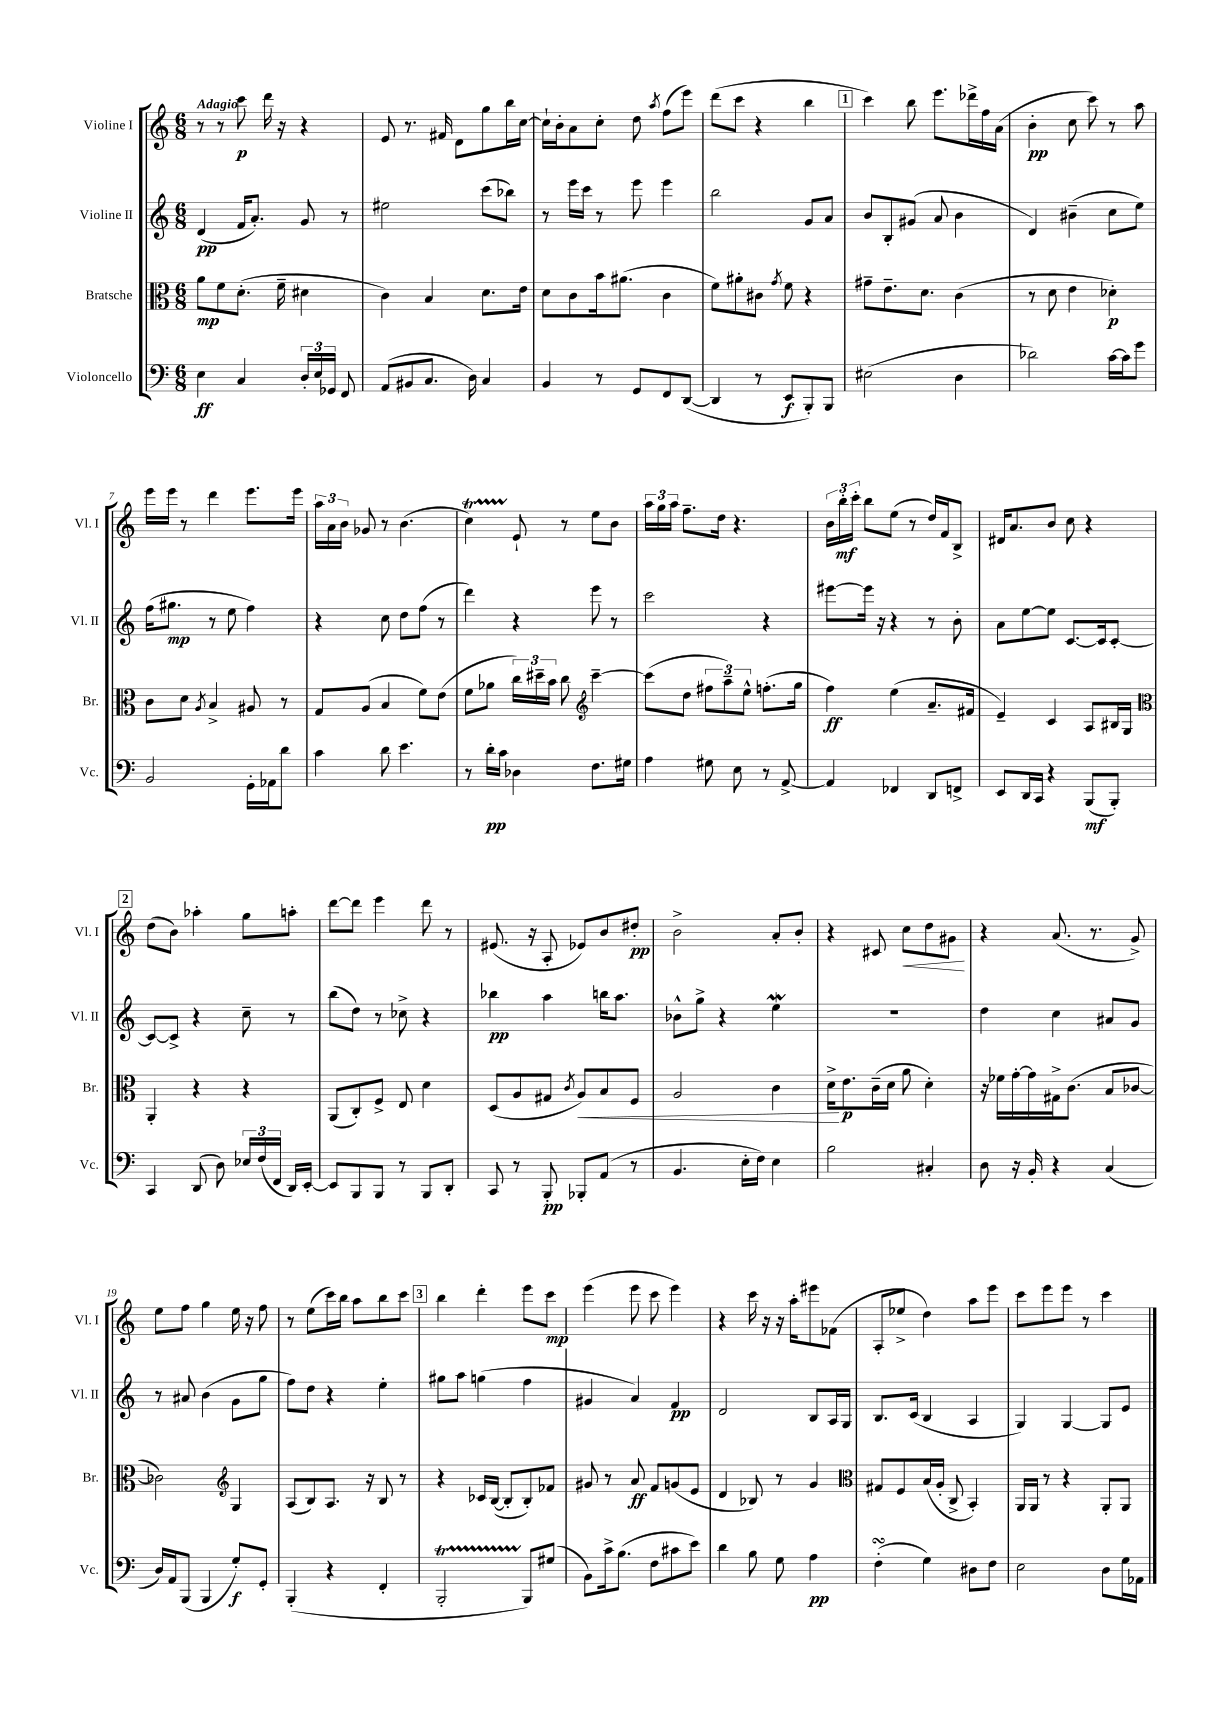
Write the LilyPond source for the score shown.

<<
\new StaffGroup <<
\new Staff = "s0" \with { instrumentName = "Violine I" shortInstrumentName = "Vl. I" } {
    \clef treble \key c \major \numericTimeSignature \time 6/8 \tempo "Adagio"
    \autoBeamOff r8 r8 c'''8\p d'''16 r16 r4 |
    e'8 r8. fis'16 d'8[ g''8 b''16 c''16]~ |
    c''16[-! b'16-. a'8 c''8]-. d''8 \acciaccatura { a''8 } f''8[( e'''8]) |
    d'''8[( c'''8] r4 b''4 |
    \mark \markup { \box "1" } c'''4) b''8 e'''8.[ des'''16-> f''16 a'16]( |
    b'4-.\pp c''8 c'''8) r8 a''8 |
    e'''16[ e'''16] r8 d'''4 e'''8.[ e'''16] |
    \tuplet 3/2 { a''16[ a'16 b'16] } ges'8 r8 b'4.( |
    c''4\startTrillSpan) e'8-!\stopTrillSpan r8 e''8[ b'8] |
    \tuplet 3/2 { a''16[ g''16 a''16] } f''8.[-- d''16] r4. |
    \tuplet 3/2 { b'16[ b''16-.\mf c'''16]-. } b''8[ e''8]( r8 d''16[) f'16 b8]-> |
    dis'16[ a'8. b'8] c''8 r4 |
    \mark \markup { \box "2" } d''8[( b'8]) aes''4-. g''8[ a''8]-. |
    d'''8[~ d'''8] e'''4 d'''8 r8 |
    eis'8.( r16 a8-. ees'8[) b'8 dis''8]-.\pp |
    b'2-> a'8[-. b'8]-. |
    r4 cis'8 c''8[\< d''8 gis'8]\! |
    r4 a'8.( r8. g'8->) |
    e''8[ f''8] g''4 e''16 r16 f''8 |
    r8 e''8[( c'''16) b''16] a''8[ b''8 c'''8] |
    \mark \markup { \box "3" } b''4 d'''4-. e'''8[ c'''8]\mp |
    e'''4( e'''8 c'''8 e'''4) |
    r4 c'''16 r16 r16 a''16[-. eis'''8 fes'8]( |
    a8[-. ees''8]-> d''4) a''8[ e'''8] |
    c'''8[ e'''8 e'''8] r8 c'''4 \bar "|." |
}
\new Staff = "s1" \with { instrumentName = "Violine II" shortInstrumentName = "Vl. II" } {
    \clef treble \key c \major \numericTimeSignature \time 6/8
    \autoBeamOff d'4\pp( f'16[ a'8.]-.) g'8 r8 |
    eis''2 c'''8[( bes''8]) |
    r8 e'''16[ c'''16] r8 e'''8 e'''4 |
    b''2 g'8[ a'8] |
    \mark \markup { \box "1" } b'8[ b8-. gis'8]( a'8 b'4 |
    d'4) bis'4--( c''8[ e''8]) |
    f''16[( gis''8.]\mp r8 e''8 f''4) |
    r4 c''8 d''8[ f''8]( r8 |
    d'''4) r4 e'''8 r8 |
    c'''2 r4 |
    eis'''8[~ eis'''16] r16 r4 r8 b'8-. |
    a'8[ e''8~ e''8] c'8.[~ c'16 c'8]~-. |
    \mark \markup { \box "2" } c'8[~ c'8]-> r4 c''8-- r8 |
    b''8[( d''8]) r8 ces''8-> r4 |
    bes''4\pp a''4 b''16[ a''8.] |
    bes'8[-^ g''8]-> r4 e''4\mordent |
    R2. |
    d''4 c''4 ais'8[ g'8] |
    r8 ais'8 b'4( g'8[ g''8] |
    f''8[) d''8] r4 e''4-. |
    \mark \markup { \box "3" } gis''8[ a''8] g''4( f''4 |
    gis'4 a'4) f'4\pp |
    d'2 b8[ a16 g16] |
    b8.[ c'16]( b4 a4 |
    g4) g4~ g8[ e'8] \bar "|." |
}
\new Staff = "s2" \with { instrumentName = "Bratsche" shortInstrumentName = "Br." } {
    \clef alto \key c \major \numericTimeSignature \time 6/8
    \autoBeamOff a'8[\mp f'8 d'8.]-.( f'16-- dis'4 |
    c'4) b4 d'8.[ e'16] |
    d'8[ c'8 b'16 ais'8.]( c'4 |
    f'8[) ais'8-. cis'8] \acciaccatura { g'8 } f'8 r4 |
    \mark \markup { \box "1" } gis'8[-- e'8.-- d'8.] c'4( |
    r8 d'8 e'4 des'4-.\p) |
    c'8[ d'8] \acciaccatura { a8 } b4-> ais8 r8 |
    g8[ a8]( b4 f'8[) e'8]( |
    f'8[ aes'8] \tuplet 3/2 { c''16[) dis''16-- b'16] } c''8 \clef treble c'''4~-- |
    c'''8[( d''8] \tuplet 3/2 { fis''8[ a''8--) e''8]-^ } f''8.[-.( g''16] |
    f''4\ff) e''4( a'8.[-- fis'16] |
    e'4--) c'4 a8[ bis16 g16] |
    \mark \markup { \box "2" } \clef alto a,4-. r4 r4 |
    a,8[( c8-.) f8]-> e8 d'4 |
    d8[( a8 gis8] \acciaccatura { c'8 } a8[\<) b8 f8] |
    a2 c'4 |
    d'16[->\! e'8.\p c'16--( d'16] a'8 d'4-.) |
    r16 fes'16[ g'16~-. g'16 gis16-> c'8.]( b8[ ces'8]~ |
    ces'2) \clef treble g4 |
    a8[( b8) a8.] r16 b8 r8 |
    \mark \markup { \box "3" } r4 ces'16[ b16]~( b8[-. b8-.) fes'8] |
    gis'8 r8 a'8\ff f'8[ g'8( e'8] |
    d'4 bes8) r8 g'4 |
    \clef alto gis8[ f8 b16( a16]-. c8-> b,4-.) |
    a,16[ a,16] r8 r4 a,8[-. a,8] \bar "|." |
}
\new Staff = "s3" \with { instrumentName = "Violoncello" shortInstrumentName = "Vc." } {
    \clef bass \key c \major \numericTimeSignature \time 6/8
    \autoBeamOff e4\ff c4 \tuplet 3/2 { d16[-. e16 ges,16] } f,8 |
    a,8[( bis,8 c8.] d16) c4 |
    b,4 r8 g,8[ f,8 d,8]~( |
    d,4 r8 e,8[\f b,,8-.) b,,8] |
    \mark \markup { \box "1" } eis2( d4 |
    des'2) c'16[~ c'16 g'8] |
    b,2 g,16[-. aes,16 d'8] |
    c'4 d'8 e'4. |
    r8 d'16[-.\pp c'16] des4 f8.[ gis16] |
    a4 gis8 e8 r8 a,8~-> |
    a,4 fes,4 d,8[ f,8]-> |
    e,8[ d,16 c,16] r4 b,,8[\mf( b,,8]-.) |
    \mark \markup { \box "2" } c,4 d,8( d8) \tuplet 3/2 { ees16[ f16( f,16] } d,16[) e,16]~-. |
    e,8[ b,,8 b,,8] r8 b,,8[ d,8]-. |
    c,8 r8 b,,8-.\pp bes,,8[-. a,8]( r8 |
    b,4. e16[-. f16]) e4 |
    b2 cis4-. |
    d8 r16 b,16-. r4 c4( |
    d16[) a,16 b,,8]( b,,4 g8[-.\f) g,8]-. |
    b,,4-.( r4 f,4-. |
    \mark \markup { \box "3" } b,,2-.\startTrillSpan b,,8[\stopTrillSpan) gis8]( |
    b,8[) c'16-> b8.]( f8[ cis'8 e'8]) |
    d'4 b8 g8 a4\pp |
    f4-.\turn( g4) dis8[ f8] |
    e2 d8[ g16 aes,16] \bar "|." |
}
>>
>>
